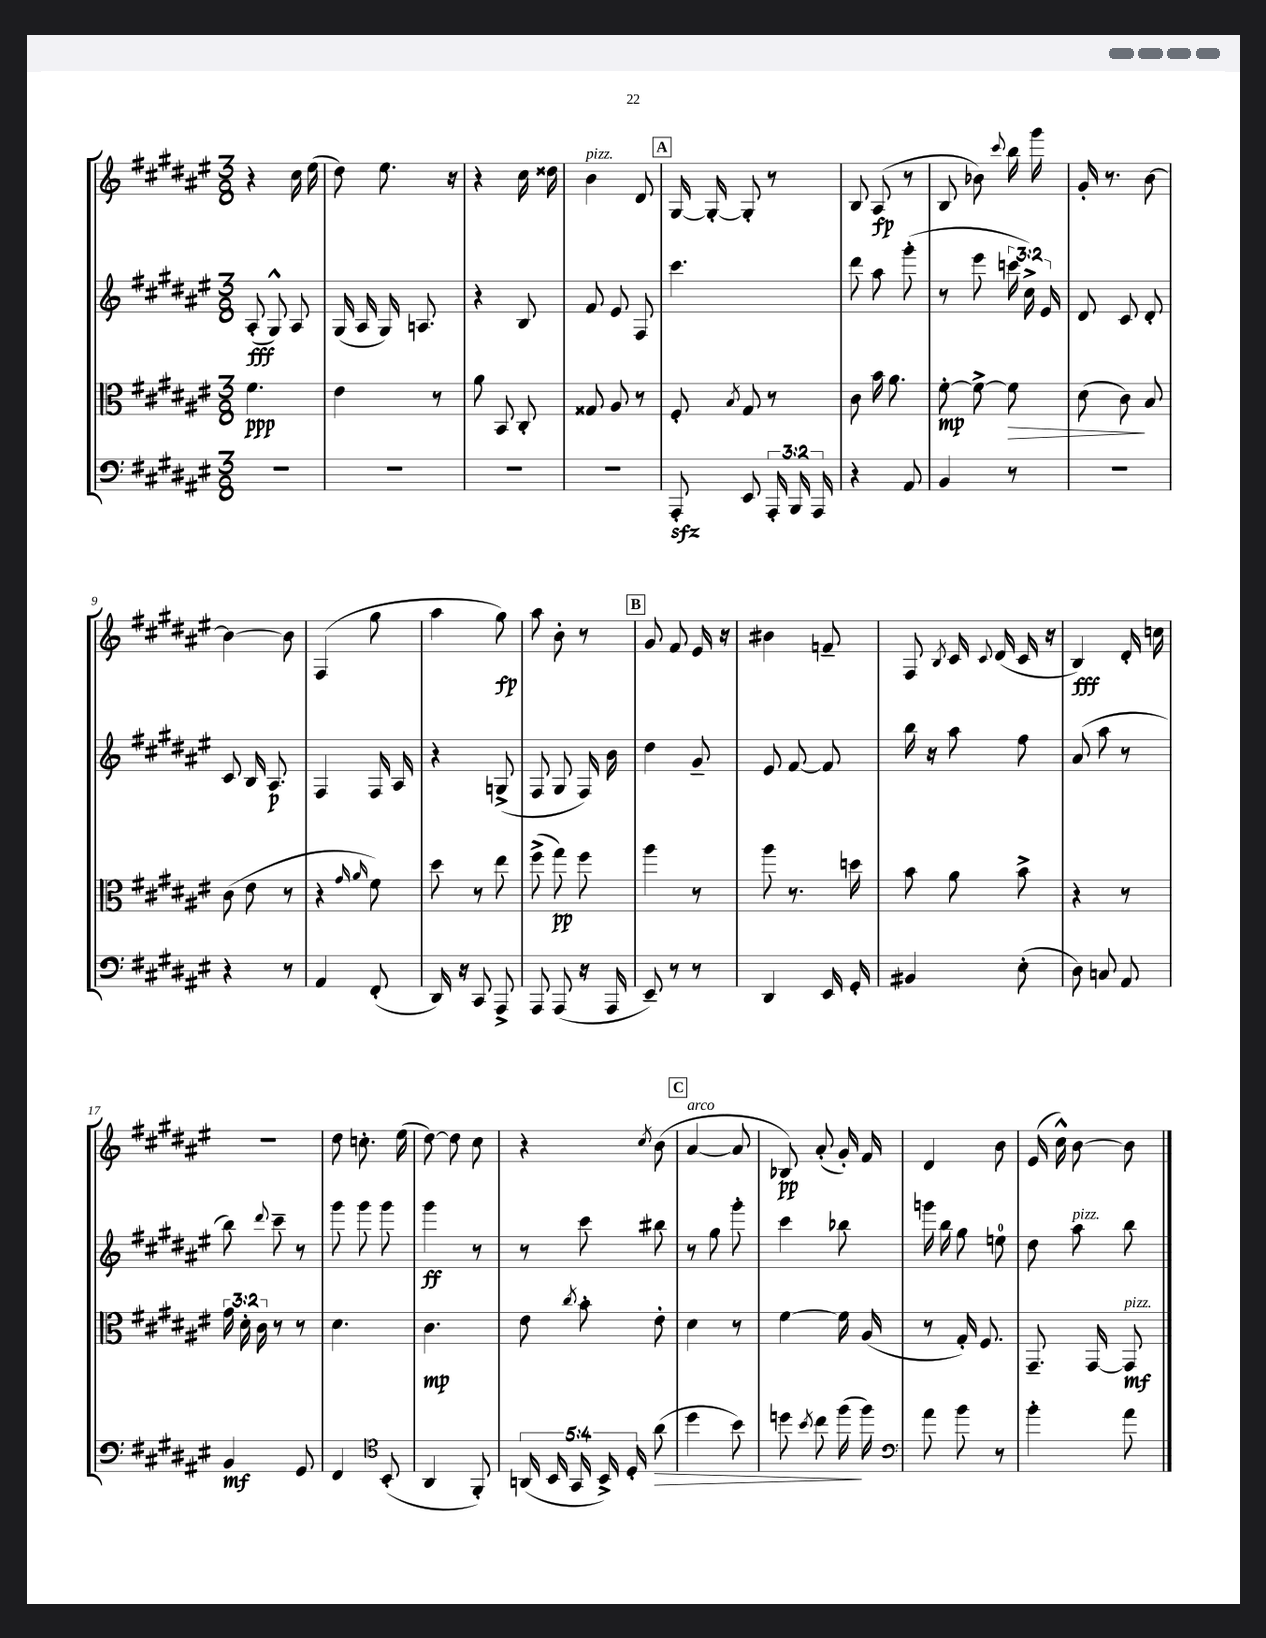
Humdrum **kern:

**kern	**kern	**kern	**kern
*staff4	*staff3	*staff2	*staff1
*clefF4	*clefC3	*clefG2	*clefG2
*k[f#c#g#d#a#e#]	*k[f#c#g#d#a#e#]	*k[f#c#g#d#a#e#]	*k[f#c#g#d#a#e#]
*M3/8	*M3/8	*M3/8	*M3/8
4.r	4.f#	(8A#'	4r
.	.	8G#^^)	.
.	.	8A#	16cc#
.	.	.	(16ee#
=	=	=	=
4.r	4e#	(16G#	8dd#)
.	.	16A#	.
.	.	16G#)	8.ee#
.	.	8.A	.
.	8r	.	.
.	.	.	16r
=	=	=	=
4.r	8a#	4r	4r
.	8BB	.	.
.	8C#'	8B	16cc#
.	.	.	16dd##
=	=	=	=
4.r	8G##	8f#	4b
.	8A#	8e#	.
.	8r	8F#	8d#
=	=	=	=
8AAA#'	8F#'	4.ccc#	[16G#
.	.	.	16G#'_
.	8qB	.	.
8EE#	8G#	.	8G#']
24AAA#'	8r	.	8r
24BBB	.	.	.
24AAA#	.	.	.
=	=	=	=
4r	8c#	8ddd#	8B
.	16b	8aa#	(8A#
.	8.a#	.	.
8AA#	.	(8ggg#'	8r
=	=	=	=
4BB	[8f#'	8r	8B
.	8f#^_	8eee#	8b-)
.	.	.	8qqccc#
8r	8f#]	24ccc	16bb
.	.	24cc#^)	.
.	.	.	16ggg#
.	.	24e#	.
=	=	=	=
4.r	(8d#	8d#	16g#'
.	.	.	8.r
.	8c#)	8c#	.
.	8B	8d#'	[8b
=	=	=	=
4r	(8c#	8c#	4b_
.	8e#	16B	.
.	.	8.A#	.
8r	8r	.	8b]
=	=	=	=
4AA#	4r	4F#	(4F#
.	16qqg#	.	.
.	16qqa#	.	.
(8FF#'	8f#)	16F#	8gg#
.	.	16A#	.
=	=	=	=
16DD#)	8dd#	4r	4aa#
16r	.	.	.
8CC#	8r	.	.
8AAA#^	8ee#	(8G^	8gg#)
=	=	=	=
8AAA#	(8ff#^	8F#	8aa#
(8AAA#	8gg#)	8G#	8b'
16r	8ff#	16F#)	8r
16AAA#	.	16b	.
=	=	=	=
8EE#~)	4aa#	4dd#	8g#
8r	.	.	8f#
8r	8r	8g#~	16e#
.	.	.	16r
=	=	=	=
4DD#	8aa#	8e#	4b#
.	8.r	[8f#	.
16EE#	.	8f#]	8f~
16GG#'	16dd	.	.
=	=	=	=
4BB#	8b	16bb	8F#
.	.	16r	.
.	.	.	8qB
.	8a#	8aa#	16c#
.	.	.	8qqc#
.	.	.	(16d#
(8E#'	8b^	8ff#	16c#
.	.	.	16r
=	=	=	=
8D#)	4r	(8a#	4B)
8C	.	8aa#	.
8AA#	8r	8r	16d#'
.	.	.	16cc
=	=	=	=
4BB	24g#	8bb)	4.r
.	24d#'	.	.
.	24c#	.	.
.	.	8qqddd#	.
.	8r	8ccc#~	.
8GG#	8r	8r	.
=	=	=	=
4FF#	4.d#	8ggg#	8dd#
.	.	8ggg#	8.cc'
*clefC4	*	*	*
(8BB'	.	8ggg#	.
.	.	.	(16ee#
=	=	=	=
4AA#	4.c#	4ggg#	[8dd#)
.	.	.	8dd#]
8FF#')	.	8r	8cc#
=	=	=	=
(20AA	8e#	8r	4r
20BB	.	.	.
20GG#	.	.	.
.	8qcc#	.	.
.	8b'	8ccc#	.
20BB^)	.	.	.
20D#'	.	.	.
.	.	.	8qcc#
(8a#	8e#'	8bb#	(8b
=	=	=	=
4dd#	4d#	8r	[4a#
.	.	8gg#	.
8b)	8r	8ggg#'	8a#]
=	=	=	=
8dd	[4f#	4ccc#	8B-)
8qb	.	.	.
8cc#	.	.	(8a#'
(16ff#	16f#]	8bb-	16g#')
16ff#)	(16A#	.	16f#
=	=	=	=
*clefF4	*	*	*
8a#	8r	16ggg	4d#
.	.	16bb	.
8b	16G#')	8gg#	.
.	8.F#	.	.
8r	.	8ee	8b
=	=	=	=
4b'	8.GG#~	8dd#	(16e#
.	.	.	16cc#^^)
.	.	8aa#	[8b
.	[16GG#	.	.
8a#	8GG#]	8bb	8b]
==	==	==	==
*-	*-	*-	*-
